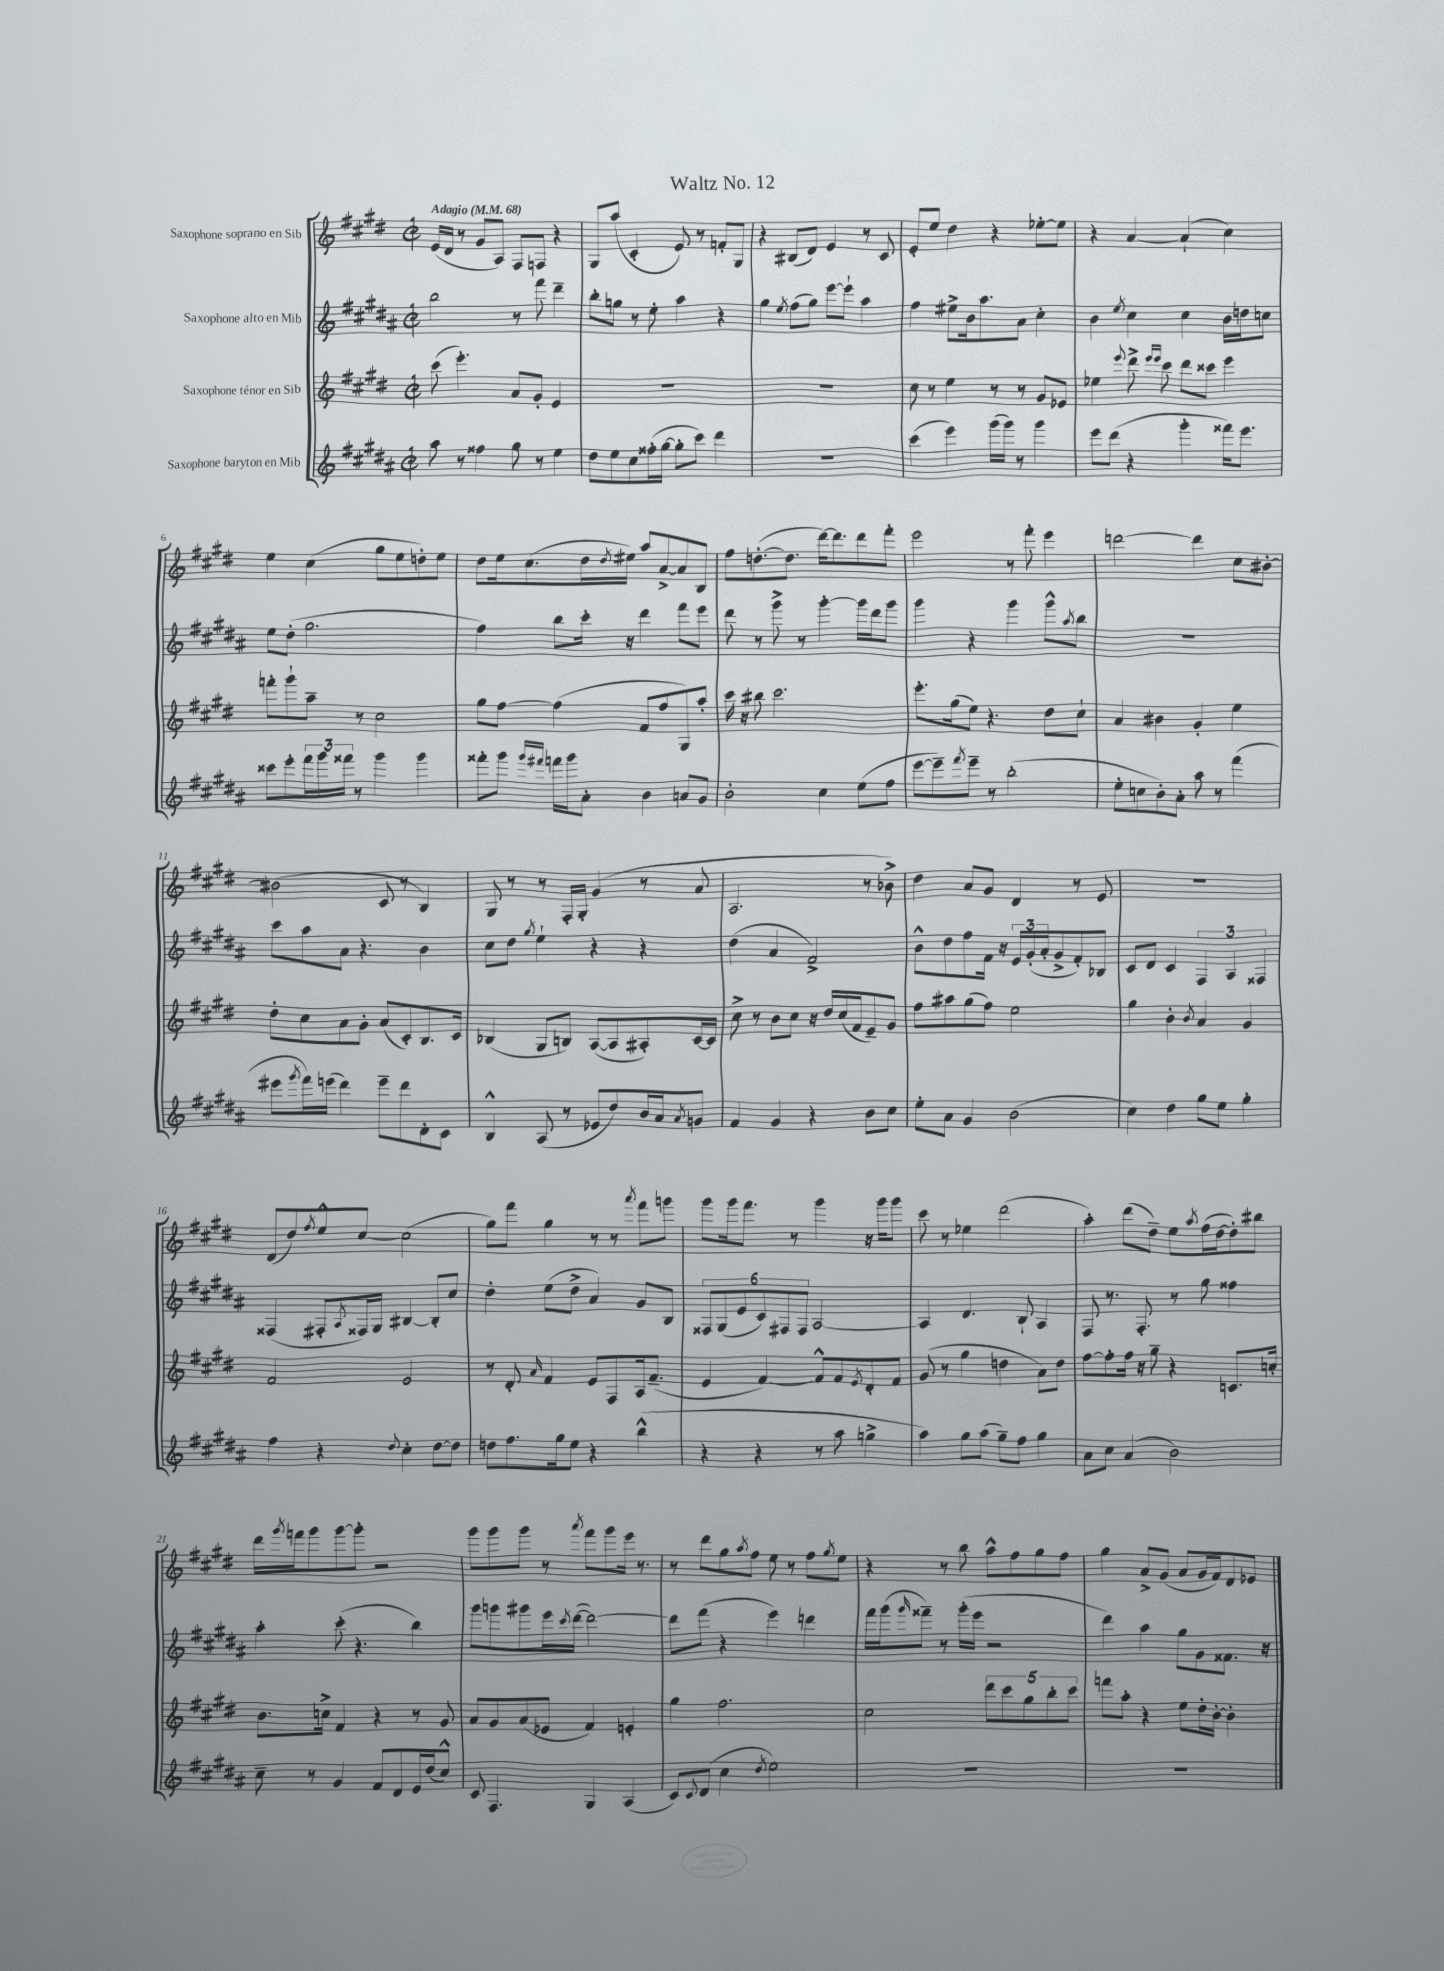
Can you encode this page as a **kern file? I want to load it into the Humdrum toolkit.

**kern	**kern	**kern	**kern
*part4	*part3	*part2	*part1
*staff4	*staff3	*staff2	*staff1
*I"Saxophone baryton en Mib	*I"Saxophone ténor en Sib	*I"Saxophone alto en Mib	*I"Saxophone soprano en Sib
*clefG2	*clefG2	*clefG2	*clefG2
*k[f#c#g#d#a#]	*k[f#c#g#d#]	*k[f#c#g#d#a#]	*k[f#c#g#d#]
*M2/2	*M2/2	*M2/2	*M2/2
*met(c|)	*met(c|)	*met(c|)	*met(c|)
*MM68	*MM68	*MM68	*MM68
=1	=1	=1	=1
!	!	!	!LO:TX:a:B:t=Adagio
8aa#\	(8ccc#\	2bb\	(16e/LL
.	.	.	16d#/JJ
8r	4.eee'\)	.	8r
4ff##X\	.	.	8g#/L
.	.	.	8A/J)
8gg#\	8a/L	8r	8F#/L
8r	8g#'/J	8fff#\	8Fn/J
4ee\	4e/	4ddd#~\	4r
=2	=2	=2	=2
8dd#\L	1r	8bb'\L	8G#/L
8ee\	.	8ggn\J	(8aa/J
8cc#\	.	8r	4c#'/
(16ff##X'\L	.	8ee'\	.
[16gg#\JJ	.	.	.
8gg#'\L]	.	4aa#\	8e/)
8ccc#\J)	.	.	8r
4ddd#\	.	4r	8fn'/L
.	.	.	8G#/J
=3	=3	=3	=3
1r	1r	4gg#\	4r
.	.	8qee/	.
.	.	(8ff#\L	(8B#X/L
.	.	8gg#\J)	8d#/J)
.	.	[8eee\L	4e/
.	.	8eee`\J]	.
.	.	4aa#\	8r
.	.	.	8c#/
=4	=4	=4	=4
(4ccc#\	8cc#\	4ff#\	8e'/L
.	8r	.	8ee/J
4eee\)	4ee\	8ee#X^\L	4dd#\
.	.	16b\k	.
.	.	8.aa#\	.
(16ggg#\LL	8r	.	4r
16ggg#\JJ)	.	.	.
8r	8r	8a#\J	.
4ggg#\	8g#/L	4cc#'\	[8ee-X'\L
.	8e-X/J	.	8ee-\J]
=5	=5	=5	=5
8eee\L	4ee-X\	4b\	4r
(8ddd#\J	.	.	.
.	8qqeee/	8qee/	.
4r	8ddd#^\	4cc#\	[4a/
.	16qqeee/LL	.	.
.	16qqeee/JJ	.	.
.	8ccc#\	.	.
4ggg#'\	8ddd#\L	4cc#\	(4a`/]
.	8ccc##X\J	.	.
16fff##X\KL)	4eee\	16b\LL	4cc#\)
8.eee\J	.	16ddn\J	.
.	.	8ccn\J	.
!!LO:LB:g=z
=6	=6	=6	=6
8ccc##X\L	8fffn'\L	8ee\L	4ee\
8eee'\	8ggg#`\	(8dd#'\J	.
24fff#\L	8aa~\J	2.gg#\	(4cc#\
24ggg#\	.	.	.
24fff##X\JJ	.	.	.
8r	8r	.	.
4ggg#\	2cc#\	.	8gg#\L
.	.	.	8ee\
4ggg#\	.	.	8ddn'\)
.	.	.	8ee\J
=7	=7	=7	=7
8fff##X'\L	8gg#\L	4ff#\)	8dd#\L
8ggg#\J	[8ff#\J	.	16ee\k
.	.	.	(8.cc#\
16qqggg#/LL	.	.	.
16qqfff#X/JJ	.	.	.
16fffn\LL	(4ff#\]	8bb\L	.
16ggg#\J	.	.	.
8a#'\J	.	16ccc#'\Jk	16dd#\L
.	.	.	8qdd#/
.	.	16r	16ee#X\JJ)
4b\	8f#/L	4ddd#\	8aa/L
.	8ff#/	.	[8a^/
8an/L	8G#/)	8fff#\L	8a/]
8g#/J	8aa'/J	8eee\J	8B/J
=8	=8	=8	=8
2b'\	16ccc#\	8ddd#\	8ff#\L
.	16r	.	.
.	8bb#X\	8r	([8.ddn'\
.	2.ccc#\	8ggg#^\	.
.	.	.	8.dd\J]
.	.	8r	.
4cc#\	.	[4ggg#'\	[16ddd#\KL)
.	.	.	8.ddd#\]
(8ee\L	.	16ggg#\LL]	8ddd#\
.	.	16ddd#\J	.
8ff#\J	.	8ggg#\J	8fff#'\J
=9	=9	=9	=9
[8eee\L	8.eee'\L	4ggg#\	2eee\
8eee~\])	.	.	.
.	(16gg#\k	.	.
8qfff#/	.	.	.
8eee~\J	8ee\J)	4r	.
8r	4.r	.	.
(2bb'\	.	4ggg#\	8r
.	.	.	8fff#'\
.	8dd#\L	8ggg#^^\L	4eee\
.	.	8qaa#/	.
.	8cc#`\J	8bb\J	.
=10	=10	=10	=10
8ee'\L	4a/	1r	[2dddn\
8ccn\	.	.	.
8b'\)	4b#X\	.	.
8a#'\J	.	.	.
8aa#\	4g#'/	.	4ddd\]
8r	.	.	.
(4fff#\	4ee\	.	8cc#\L
.	.	.	[8b#X'\J
!!LO:LB:g=z
=11	=11	=11	=11
8eee#X\L	8dd#'\L	8ccc#\L	(2b#X\]
8qggg#/	.	.	.
16fff#\L)	8cc#\	8aa#\	.
(16eeen\JJ	.	.	.
4ddd#\)	8a\	8a#\J	.
.	8g#'\J	4.r	.
8eee~\L	(8a/L	.	8c#/
8ddd#\	8c#'/)	.	8r
8d#'\	8.B/	4b\	4B/)
8c#\J	.	.	.
.	16c#/Jk	.	.
=12	=12	=12	=12
4B^^/	(4B-X/	8cc#\L	8G#/
.	.	8dd#\J	8r
.	.	8qgg#/	.
(8A#/	8G#/L	4ee`\	8r
8r	8Bn/J)	.	16F#'/LL
.	.	.	16G#'/JJ
8e-X/L	([8A/L	4r	(4g#/
8dd#/)	8A/]	.	.
16b/L	8A#X'/)	4r	8r
16a#/J	.	.	.
8qa#/	.	.	.
8gn/J	[16c#/L	.	8a/
.	16c#/JJ]	.	.
=13	=13	=13	=13
4f#/	8cc#^\	(4dd#\	2.A/
.	8r	.	.
4g#/	8b\L	4a#/	.
.	8cc#\J	.	.
4r	16r	2f#^/)	.
.	16dd#/LL	.	.
.	(16cc#/	.	.
.	16f#/J	.	.
8b\L	8e~/)	.	8r
8cc#\J	8g#/J	.	8b-X^\)
=14	=14	=14	=14
8ee'\L	8ff#\L	8b^^\L	4dd#\
8a#\J	8aa#X\	8dd#\	.
4g#/	(8gg#\	8ff#\	8a/L
.	8ff#\J)	16f#\Jk	8g#/J
.	.	16r	.
(2b\	2ee\	24e/LL	4d#/
.	.	(24g#'/	.
.	.	24a#'/J	.
.	.	8g#^/	.
.	.	8f#'/)	8r
.	.	8B-X/J	8e/
=15	=15	=15	=15
4cc#\)	4gg#\	8c#/L	1r
.	.	8d#/J	.
4dd#\	4b'\	4c#/	.
.	8qb/	.	.
8gg#\L	4a/	6F#/	.
8ee\J	.	.	.
.	.	6A#/	.
4gg#'\	4g#/	.	.
.	.	6F##X/	.
!!LO:LB:g=z
=16	=16	=16	=16
4ff#\	2f#/	(4F##X/	(8d#/L
.	.	.	8dd#/)
.	.	.	8qff#/
4r	.	8F#X'/L	8ee^^/
.	.	8qA#/	.
.	.	16F##X/L)	[8cc#/J
.	.	16G#/JJ	.
8qqdd#/	.	.	.
4cc#'\	2e/	[4B#X/	(2cc#\]
[8dd#\L	.	8B#'/L]	.
8dd#\J]	.	8cc#/J	.
=17	=17	=17	=17
8ddn\L	8r	4dd#'\	8gg#\L)
8.ff#\	8d#'/	.	8fff#\J
.	16qqa/	.	.
.	4f#/	(8ee\L	4gg#\
16gg#\k	.	.	.
8ee\J	.	8dd#^\J	.
4r	8e/L	4a#/)	8r
.	8F#/	.	8r
.	.	.	8qaaa/
(4bb^^\	16A/k	8g#/L	8fff#\L
.	(8.f#~/J	.	.
.	.	8B/J	8gggn\J
=18	=18	=18	=18
4r	4e/	12F##X/L	8ggg#\L
.	.	(12G#/	.
.	.	.	16ggg#\k
.	.	12e/	.
.	.	.	8.fff#\J
4r	[4f#/)	12c#/)	.
.	.	12F#X/	.
.	.	.	8r
.	.	12F#/J	.
8r	8f#^^/L]	[2A#/	4ggg#\
8aa#\	8f#/	.	.
.	8qe/	.	.
4ggn^\	8d#'/	.	16r
.	.	.	16ggg#\KL
.	8f#/J	.	8ggg#\J
=19	=19	=19	=19
4aa#\)	(8g#/	4A#/]	8ccc#\
.	8r	.	8r
8gg#\L	4gg#\	4.d#/	4ee-X\
(8aa#\J	.	.	.
8gg#~\L)	4ddn\	.	(2ddd#\
8ff#\J	.	8B`/	.
4gg#\	8a\L)	4A#/	.
.	8dd\J	.	.
=20	=20	=20	=20
8a#\L	[8ff#\L	8F#/	4aa'\)
8cc#\J	8ff#'\]	8.r	.
(4a#/	16ff#\Jk	.	(8ddd#\L
.	16r	8.F#'/	.
.	8gg#~\	.	8dd#~\J)
2b\)	4r	8r	8ee\L
.	.	.	8qaa/
.	.	8gg#\	(16ff#\L
.	.	.	[16dd#\J
.	8.cn/L	4ff##X\	8dd#'\])
.	.	.	8bb#X\J
.	16ccn'/Jk	.	.
!!LO:LB:g=z
=21	=21	=21	=21
8cc#~\	8.b\L	4aa#'\	16ddd#\LL
.	.	.	8qggg#/
.	.	.	16fffn\J
8r	.	.	8ggg#\
.	16ccn^\Jk	.	.
4g#/	4f#/	(8ccc#'\	[8ggg#\
.	.	4.r	8ggg#'\J]
8f#/L	4r	.	2r
8d#/	.	.	.
16e/L	8r	4bb\)	.
(16dd#/J	.	.	.
8cc#^^/J)	8g#/	.	.
=22	=22	=22	=22
8c#/	8a/L	8ggg#\L	8ggg#\L
4.F#/	8g#/	8gggn\	8ggg#\
.	(8a/	8ggg#X\	8ggg#\J
.	8e-X/J	16eee\L	8r
.	.	8qccc#/	.
.	.	([16ddd#\JJ	.
.	.	.	8qaaa/
4G#/	4f#/)	2ddd#\_)	8fff#\L
.	.	.	8ggg#\
(4A#/	4en'/	.	16eee\Jk
.	.	.	8.r
=23	=23	=23	=23
8c#/L)	4gg#\	8ddd#\L]	8r
8qqc#/	.	.	.
(8d#/J	.	(8fff#\J	8ddd#\L
4cc#\	2.ff#\	4r	8gg#\
.	.	.	8qaa/
.	.	.	8ff#\J
8qdd#/	.	.	.
2ee\)	.	4eee\)	8ee\
.	.	.	8r
.	.	4dddn\	8ff#\L
.	.	.	8qgg#/
.	.	.	8ee\J
=24	=24	=24	=24
1r	2cc#\	16fff#\LL	4r
.	.	(16ggg#\J	.
.	.	16qqggg#/	.
.	.	8fff##X~\J)	.
.	.	8r	8r
.	.	(16ggg#'\LL	8bb\
.	.	16eee\JJ	.
.	10ddd#\L	2r	8aa^^\L
.	10ccc#\	.	.
.	.	.	8ff#\
.	10gg#\	.	.
.	.	.	8gg#\
.	10bb'\	.	.
.	.	.	8ff#\J
.	10ccc#\J	.	.
=25	=25	=25	=25
1r	8fffn\L	4ddd#\)	4gg#\
.	8aa'\J	.	.
.	4r	4aa#\	8a^/L
.	.	.	(8g#/J
.	8ee\L	8gg#\L	8a/L
.	16dd#'\L	8g#\	16g#/L
.	[16b'\JJ	.	16f#/J)
.	4b'\]	8.f##X\J	8d#/
.	.	.	8e-X/J
.	.	16r	.
==	==	==	==
*-	*-	*-	*-
